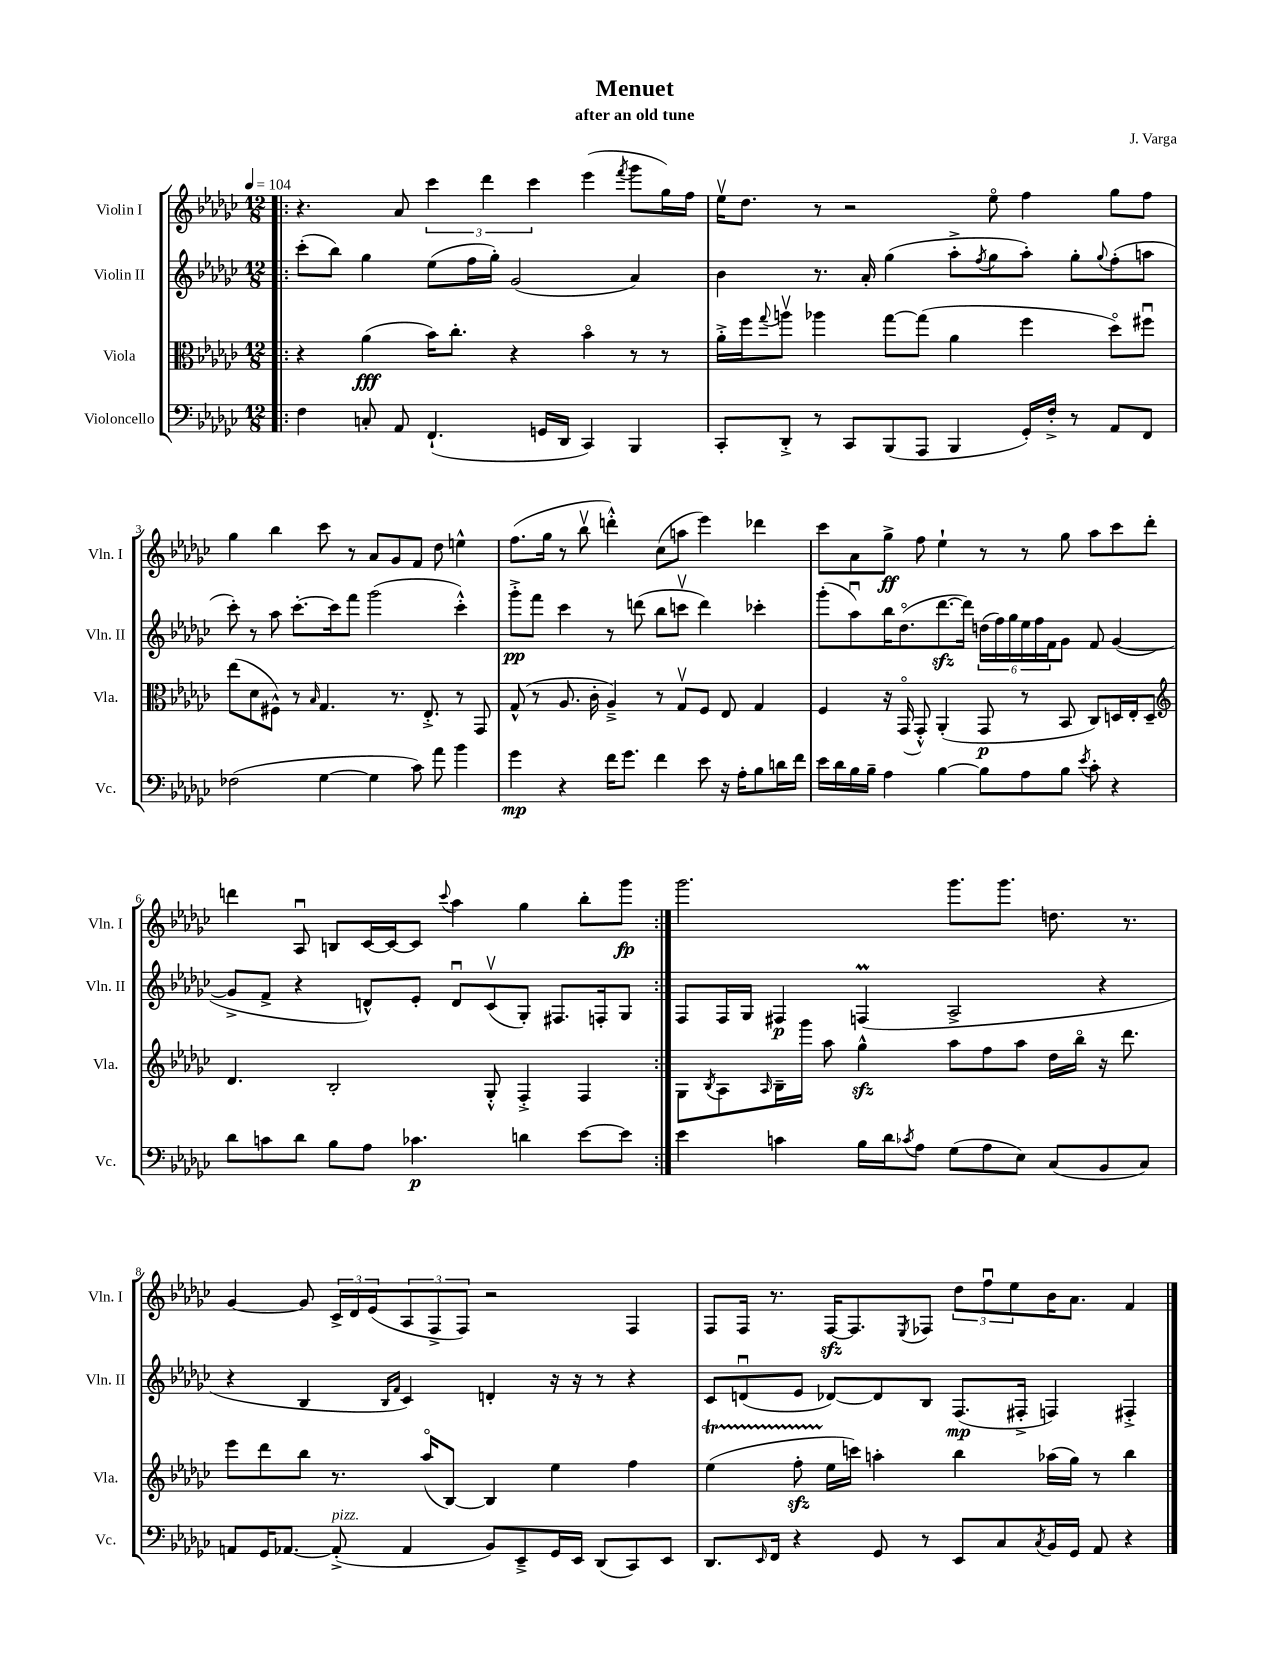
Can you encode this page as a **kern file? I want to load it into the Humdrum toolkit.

**kern	**dynam	**kern	**dynam	**kern	**dynam	**kern	**dynam
*part4	*part4	*part3	*part3	*part2	*part2	*part1	*part1
*staff4	*staff4	*staff3	*staff3	*staff2	*staff2	*staff1	*staff1
*I"Violoncello	*	*I"Viola	*	*I"Violin II	*	*I"Violin I	*
*I'Vc.	*	*I'Vla.	*	*I'Vln. II	*	*I'Vln. I	*
*clefF4	*	*clefC3	*	*clefG2	*	*clefG2	*
*k[b-e-a-d-g-c-]	*	*k[b-e-a-d-g-c-]	*	*k[b-e-a-d-g-c-]	*	*k[b-e-a-d-g-c-]	*
*M12/8	*	*M12/8	*	*M12/8	*	*M12/8	*
*MM104	*	*MM104	*	*MM104	*	*MM104	*
=1!|:	=1!|:	=1!|:	=1!|:	=1!|:	=1!|:	=1!|:	=1!|:
4F\	.	4r	.	(8ccc-'\L	.	4.r	.
.	.	.	.	8bb-\J)	.	.	.
8Cn'/	.	(4a-\	fff	4gg-\	.	.	.
8AA-/	.	.	.	.	.	8a-/	.
(4.FF`/	.	16b-\KL)	.	(8ee-\L	.	6ccc-\	.
.	.	8.cc-'\J	.	.	.	.	.
.	.	.	.	16ff\L	.	.	.
.	.	.	.	.	.	6ddd-\	.
.	.	.	.	16gg-'\JJ)	.	.	.
.	.	4r	.	(2g-/	.	.	.
.	.	.	.	.	.	6ccc-\	.
16GGn/LL	.	.	.	.	.	.	.
16DD-/JJ	.	.	.	.	.	.	.
4CC-/)	.	4b-\	.	.	.	(4eee-\	.
.	.	.	.	.	.	8qfff/	.
4BBB-/	.	8r	.	4a-/)	.	8ggg-\L	.
.	.	8r	.	.	.	16gg-\L)	.
.	.	.	.	.	.	16ff\JJ	.
=2	=2	=2	=2	=2	=2	=2	=2
8CC-'/L	.	16a-'^\LL	.	4b-\	.	16ee-v\KL	.
.	.	16ff\J	.	.	.	8.dd-\J	.
.	.	8qqgg-/	.	.	.	.	.
8DD-'^/J	.	8aanv\J	.	.	.	.	.
8r	.	4aa-X\	.	8.r	.	8r	.
8CC-/L	.	.	.	.	.	2r	.
.	.	.	.	16a-'/	.	.	.
(8BBB-/	.	[8gg-\L	.	(4gg-\	.	.	.
8AAA-/J	.	(8gg-\J]	.	.	.	.	.
4BBB-/	.	4a-\	.	8aa-'^\L	.	.	.
.	.	.	.	8qff/	.	.	.
.	.	.	.	8gg-\	.	8ee-\	.
16GG-'/LL)	.	4ff\	.	8aa-'\J)	.	4ff\	.
16F'^/JJ	.	.	.	.	.	.	.
8r	.	.	.	8gg-'\L	.	.	.
.	.	.	.	8qqgg-/	.	.	.
8AA-/L	.	8dd-\L)	.	(8ff'\	.	8gg-\L	.
8FF/J	.	8ff#Xu\J	.	8aan\J	.	8ff\J	.
!!LO:LB:g=z
=3	=3	=3	=3	=3	=3	=3	=3
(2F-X\	.	(8ee-\L	.	8ccc-'\)	.	4gg-\	.
.	.	8d-\	.	8r	.	.	.
.	.	8F#X^^\J)	.	8aa-\	.	4bb-\	.
.	.	8r	.	[8.ccc-'\L	.	.	.
.	.	16qqB-/	.	.	.	.	.
[4G-\	.	4.G-/	.	.	.	8ccc-\	.
.	.	.	.	16ccc-\k]	.	.	.
.	.	.	.	8fff\J	.	8r	.
4G-\]	.	.	.	(2ggg-\	.	8a-/L	.
.	.	8.r	.	.	.	8g-/	.
8c-\)	.	.	.	.	.	8f/J	.
.	.	8.E-'^/	.	.	.	.	.
8a-\	.	.	.	.	.	8dd-\	.
4b-\	.	8r	.	4ccc-'^^\)	.	4een^^\	.
.	.	8GG-/	.	.	.	.	.
=4	=4	=4	=4	=4	=4	=4	=4
4g-\	mp	(8G-^^/	.	8ggg-'^\L	pp	(8.ff\L	.
.	.	8r	.	8fff\J	.	.	.
.	.	.	.	.	.	16gg-\Jk	.
4r	.	8.A-/	.	4ccc-\	.	8r	.
.	.	.	.	.	.	8bb-v\	.
.	.	16c-'\	.	.	.	.	.
16f\KL	.	4A-~^/)	.	8r	.	4dddn'^^\)	.
8.g-\J	.	.	.	.	.	.	.
.	.	.	.	(8dddn\	.	.	.
4f\	.	8r	.	8bb-\L	.	(8cc-\L	.
.	.	8G-v/L	.	8cccnv\J	.	8aan\J	.
8e-\	.	8F/J	.	4ddd\)	.	4eee-\)	.
16r	.	8E-/	.	.	.	.	.
16A-'\KL	.	.	.	.	.	.	.
8B-\	.	4G-/	.	4ccc-X'\	.	4ddd-X\	.
16dn\L	.	.	.	.	.	.	.
16f\JJ	.	.	.	.	.	.	.
=5	=5	=5	=5	=5	=5	=5	=5
16e-\LL	.	4F/	.	(8ggg-'\L	.	8ccc-\L	.
16d-\	.	.	.	.	.	.	.
16B-\	.	.	.	8aa-u\)	.	8a-\	.
16B-~\JJ	.	.	.	.	.	.	.
4A-\	.	16r	.	16bb-\K	.	8gg-^\J	ff
.	.	(16GG-/	.	(8.dd-\	.	.	.
.	.	8GG-'^^/)	.	.	.	8ff\	.
[4B-\	.	(4AA-'/	.	[8.ddd-zz\	.	4ee-`\	.
.	.	.	.	16ddd-\Jk])	.	.	.
8B-\L]	.	8GG-/	p	(24ddn\LL	.	8r	.
.	.	.	.	24ff\)	.	.	.
.	.	.	.	24gg-\	.	.	.
8A-\	.	8r	.	24ee-\	.	8r	.
.	.	.	.	24ff\	.	.	.
.	.	.	.	24f\J	.	.	.
8B-\J	.	8BB-/	.	8g-\J	.	8gg-\	.
8qe-/	.	.	.	.	.	.	.
8c-'\	.	8C-/L)	.	8f/	.	8aa-\L	.
4r	.	16Dn/L	.	([4g-/	.	8ccc-\	.
.	.	16E-'/J	.	.	.	.	.
.	.	8D~/J	.	.	.	8ddd-'\J	.
!!LO:LB:g=z
=6	=6	=6	=6	=6	=6	=6	=6
*	*	*clefG2	*	*	*	*	*
8d-\L	.	4.d-/	.	8g-^/L]	.	4dddn\	.
8cn\	.	.	.	8f^/J	.	.	.
8d-\J	.	.	.	4r	.	8A-u/	.
8B-\L	.	2B-'/	.	.	.	8Bn/L	.
8A-\J	.	.	.	8dn^^/L)	.	[16c-/L	.
.	.	.	.	.	.	16c-/J_	.
4.c-X\	p	.	.	8e-'/J	.	8c-/J]	.
.	.	.	.	.	.	8qqccc-/	.
.	.	.	.	8du/L	.	4aa-\	.
.	.	8G-'^^/	.	(8c-v/	.	.	.
4dn\	.	4F'^/	.	8G-'/J)	.	4gg-\	.
.	.	.	.	8.F#X/L	.	.	.
[8e-\L	.	4F/	.	.	.	8bb-'\L	.
.	.	.	.	16Fn'/k	.	.	.
8e-\J]	.	.	.	8G-/J	.	8ggg-\J	fp
=7:|!	=7:|!	=7:|!	=7:|!	=7:|!	=7:|!	=7:|!	=7:|!
4e-\	.	8G-\L	.	8F/L	.	2.ggg-\	.
.	.	8qB-/	.	.	.	.	.
.	.	8A-\	.	16F/L	.	.	.
.	.	.	.	16G-/JJ	.	.	.
.	.	16qqA-/	.	.	.	.	.
4cn\	.	16B-~\L	.	4F#X/	p	.	.
.	.	16ggg-\JJ	.	.	.	.	.
.	.	8aa-\	.	.	.	.	.
16B-\LL	.	4gg-zz^^\	.	(4Fnm/	.	.	.
16d-\J	.	.	.	.	.	.	.
8qc-X/	.	.	.	.	.	.	.
8A-\J	.	.	.	.	.	.	.
(8G-\L	.	8aa-\L	.	2A-^/	.	8.ggg-\L	.
8A-\	.	8ff\	.	.	.	.	.
.	.	.	.	.	.	8.ggg-\J	.
8E-\J)	.	8aa-\J	.	.	.	.	.
(8C-/L	.	16dd-\LL	.	.	.	8.ddn\	.
.	.	16bb-\JJ	.	.	.	.	.
8BB-/	.	16r	.	4r	.	.	.
.	.	8.ddd-\	.	.	.	8.r	.
8C-/J)	.	.	.	.	.	.	.
!!LO:LB:g=z
=8	=8	=8	=8	=8	=8	=8	=8
8AAn/L	.	8eee-\L	.	4r	.	[4g-/	.
16GG-/K	.	8ddd-\	.	.	.	.	.
[8.AA-X/J	.	.	.	.	.	.	.
.	.	8bb-\J	.	4B-/	.	8g-/]	.
!LO:TX:a:i:t=pizz.	!	!	!	!	!	!	!
(8AA-'^/]	.	8.r	.	.	.	24c-^/LL	.
.	.	.	.	.	.	24d-/	.
.	.	.	.	.	.	(24e-/J	.
.	.	.	.	16qqB-/LL	.	.	.
.	.	.	.	16qqf/JJ	.	.	.
4AA-/	.	.	.	4c-/)	.	12A-/	.
.	.	(16aa-/KL	.	.	.	.	.
.	.	.	.	.	.	12F^/	.
.	.	[8B-/J)	.	.	.	.	.
.	.	.	.	.	.	12F/J)	.
8BB-/L)	.	4B-/]	.	4dn'/	.	2r	.
8EE-~^/	.	.	.	.	.	.	.
16GG-/L	.	4ee-\	.	16r	.	.	.
16EE-/JJ	.	.	.	16r	.	.	.
(8DD-/L	.	.	.	8r	.	.	.
8CC-/)	.	4ff\	.	4r	.	4F/	.
8EE-/J	.	.	.	.	.	.	.
=9	=9	=9	=9	=9	=9	=9	=9
8.DD-/L	.	(4ee-T\	.	8c-/L	.	8F/L	.
.	.	.	.	(8dnu/	.	16F/Jk	.
16qqEE-/	.	.	.	.	.	.	.
16FF/Jk	.	.	.	.	.	8.r	.
4r	.	8ffzzTTT'\	.	8e-/J	.	.	.
.	.	16ee-\LL	.	[8d-X/L)	.	[16Fzz/KL	.
.	.	16cccn\JJ)	.	.	.	8.F/]	.
8GG-/	.	4aan'\	.	8d-/]	.	.	.
.	.	.	.	.	.	8qE-/	.
8r	.	.	.	8B-/J	.	8F-X/J	.
8EE-/L	.	4bb-\	.	(8.F/L	mp	12dd-\L	.
.	.	.	.	.	.	12ffu\	.
8C-/	.	.	.	.	.	.	.
.	.	.	.	.	.	12ee-\	.
.	.	.	.	16F#X'^/Jk	.	.	.
8qC-/	.	.	.	.	.	.	.
16BB-/L	.	(16aa-X\LL	.	4Fn/)	.	16b-\K	.
16GG-/JJ	.	16gg-\JJ)	.	.	.	8.a-\J	.
8AA-/	.	8r	.	.	.	.	.
4r	.	4bb-\	.	4F#X'^/	.	4f/	.
==	==	==	==	==	==	==	==
*-	*-	*-	*-	*-	*-	*-	*-
